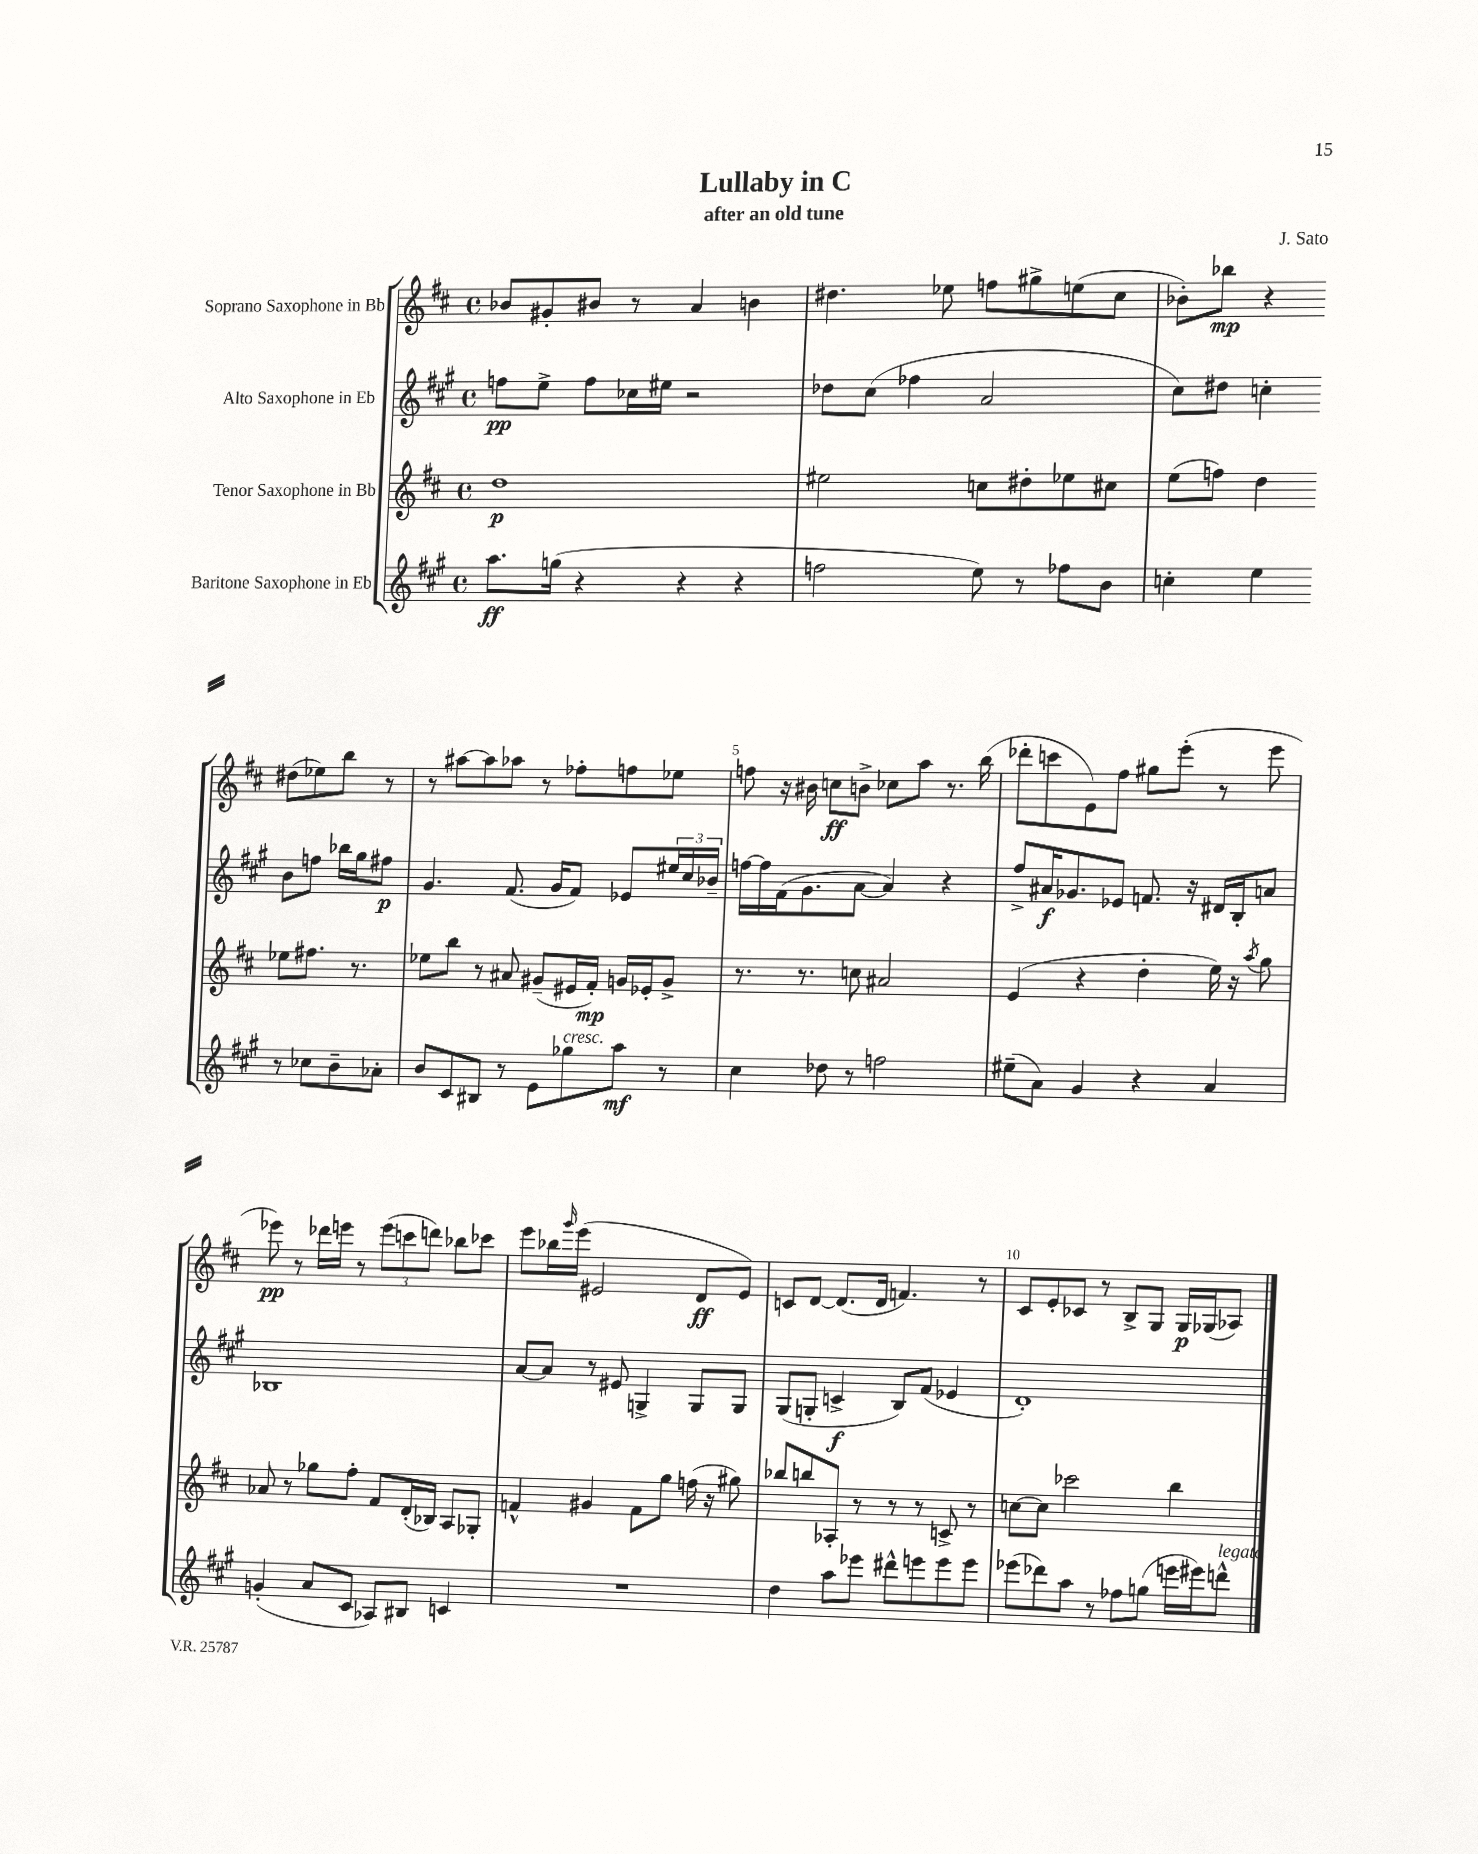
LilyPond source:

\header { title = "Lullaby in C" composer = "J. Sato" subtitle = "after an old tune" }
<<
\new StaffGroup <<
\new Staff = "s0" \with { instrumentName = "Soprano Saxophone in Bb" } {
    \clef treble \key d \major \defaultTimeSignature \time 4/4
    bes'8 gis'8-. bis'8 r8 a'4 b'4 |
    dis''4. ees''8 f''8 gis''8-> e''8( cis''8 |
    bes'8-.) bes''8\mp r4 dis''8( ees''8) bes''8 r8 |
    r8 ais''8~ ais''8 aes''8 r8 fes''8-. f''8 ees''8 |
    f''8 r16 bis'16 c''8\ff b'8-> ces''8 a''8 r8. b''16( |
    des'''8-. c'''8 e'8) fis''8 gis''8 e'''8-.( r8 e'''8 |
    ees'''8\pp) r8 des'''16 e'''16 r8 \tuplet 3/2 { e'''8( c'''8 d'''8) } bes''8 ces'''8 |
    e'''8 bes''16 \grace { g'''16 } e'''16( eis'2 d'8\ff eis'8) |
    c'8 d'8~ d'8.( d'16 f'4.) r8 |
    cis'8 e'8-. ces'8 r8 b8-> g8 g16\p ges16( aes8) \bar "|." |
}
\new Staff = "s1" \with { instrumentName = "Alto Saxophone in Eb" } {
    \clef treble \key a \major \defaultTimeSignature \time 4/4
    f''8\pp e''8-> f''8 ces''16 eis''16 r2 |
    des''8 cis''8( fes''4 a'2 |
    cis''8) dis''8 c''4-. b'8 f''8 bes''16 gis''16 fis''8\p |
    gis'4. fis'8.( gis'16 fis'8) ees'8 \tuplet 3/2 { eis''16 cis''16 bes'16-- } |
    f''16~ f''16 fis'16( gis'8. a'8~ a'4) r4 |
    fis''8-> ais'16\f ges'8. ees'8 f'8. r16 dis'16 b16-. a'8 |
    bes1 |
    a'8~ a'8 r8 eis'8 g4-> g8 g8 |
    gis8( g8-. c'4->\f b8) fis'8( ees'4 |
    d'1-.) \bar "|." |
}
\new Staff = "s2" \with { instrumentName = "Tenor Saxophone in Bb" } {
    \clef treble \key d \major \defaultTimeSignature \time 4/4
    d''1\p |
    eis''2 c''8 dis''8-. ees''8 cis''8 |
    e''8( f''8) d''4 ees''8 fis''8. r8. |
    ees''8 b''8 r8 ais'8 gis'8--( eis'16 fis'16-.\mp) g'16 ees'16-. g'8-> |
    r8. r8. c''8 ais'2 |
    e'4( r4 d''4-. e''16) r16 \acciaccatura { a''8 } g''8 |
    aes'8 r8 ges''8 fis''8-. fis'8 d'16-.( bes16) a8 ges8-. |
    f'4-^ gis'4 f'8 g''8 f''16( r16 gis''8) |
    bes''8 b''8 aes8-. r8 r8 r8 c'8-> r8 |
    c''8~ c''8 ces'''2 b''4 \bar "|." |
}
\new Staff = "s3" \with { instrumentName = "Baritone Saxophone in Eb" } {
    \clef treble \key a \major \defaultTimeSignature \time 4/4
    a''8.\ff g''16( r4 r4 r4 |
    f''2 e''8) r8 fes''8 b'8 |
    c''4-. e''4 r8 ces''8 b'8-- aes'8-. |
    b'8 cis'8 bis8 r8 e'8 ges''8^\markup { \italic "cresc." } a''8\mf r8 |
    cis''4 des''8 r8 f''2 |
    eis''8--( a'8) gis'4 r4 a'4 |
    g'4-.( a'8 cis'8 aes8) bis8 c'4 |
    R1 |
    d''4 a''8 ees'''8 dis'''8-^ e'''8 e'''8 e'''8 |
    ees'''8( des'''8) a''8 r8 fes''8 g''8( e'''16 eis'''16) d'''8-^^\markup { \italic "legato" } \bar "|." |
}
>>
>>
\layout { \context { \Score \override BarNumber.break-visibility = ##(#f #t #t) barNumberVisibility = #(every-nth-bar-number-visible 5) } }
